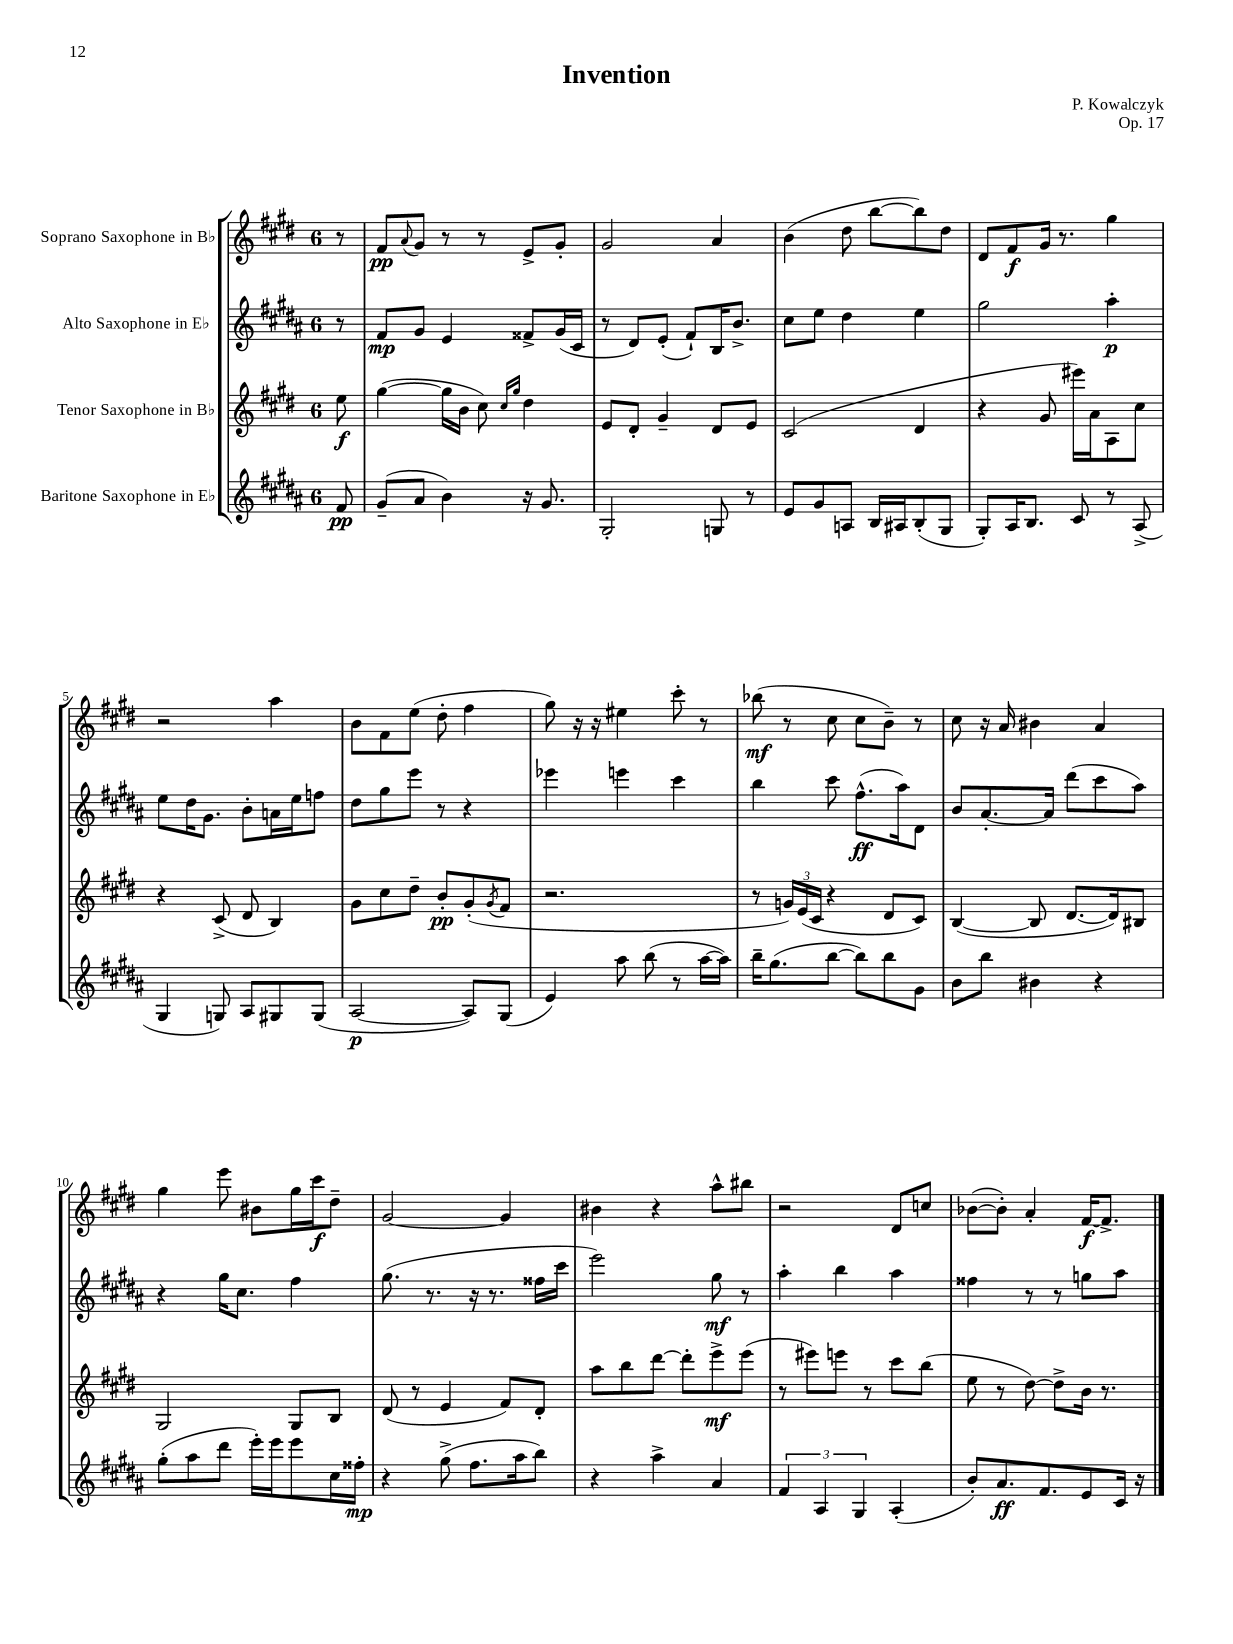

**kern	**kern	**kern	**kern
*staff4	*staff3	*staff2	*staff1
*clefG2	*clefG2	*clefG2	*clefG2
*k[f#c#g#d#a#]	*k[f#c#g#d#]	*k[f#c#g#d#a#]	*k[f#c#g#d#]
*M6/8	*M6/8	*M6/8	*M6/8
8f#	8ee	8r	8r
=	=	=	=
(8g#~	([4gg#	8f#	8f#
.	.	.	8qqa
8a#	.	8g#	8g#
4b)	16gg#]	4e	8r
.	16b	.	.
.	8cc#)	.	8r
.	16qqcc#	.	.
.	16qqgg#	.	.
16r	4dd#	8f##^	8e^
8.g#	.	.	.
.	.	(16g#	8g#'
.	.	16c#	.
=	=	=	=
2G#'	8e	8r	2g#
.	8d#'	8d#)	.
.	4g#~	(8e'	.
.	.	8f#`)	.
8G	8d#	16B	4a
.	.	8.b^	.
8r	8e	.	.
=	=	=	=
8e	(2c#	8cc#	(4b
8g#	.	8ee	.
8A	.	4dd#	8dd#
16B	.	.	[8bb
16A#	.	.	.
(8B'	4d#	4ee	8bb])
8G#	.	.	8dd#
=	=	=	=
8G#')	4r	2gg#	8d#
16A#	.	.	8f#
8.B	.	.	.
.	8g#	.	16g#
.	.	.	8.r
8c#	16eee#)	.	.
.	16a	.	.
8r	8A	4aa#'	4gg#
(8A#^	8cc#	.	.
=	=	=	=
4G#	4r	8ee	2r
.	.	16dd#	.
.	.	8.g#	.
8G)	(8c#^	.	.
8A#	8d#	8b'	.
8G#	4B)	16a	4aa
.	.	16ee	.
(8G#	.	8ff	.
=	=	=	=
[2A#	8g#	8dd#	8b
.	8cc#	8gg#	8f#
.	8dd#~	8eee	(8ee
.	8b'	8r	8dd#'
8A#])	(8g#'	4r	4ff#
.	8qg#	.	.
(8G#	8f#	.	.
=	=	=	=
4e)	2.r	4eee-	8gg#)
.	.	.	16r
.	.	.	16r
8aa#	.	4eee	4ee#
(8bb	.	.	.
8r	.	4ccc#	8ccc#'
[16aa#	.	.	8r
16aa#])	.	.	.
=	=	=	=
16bb~	8r	4bb	(8bb-
(8.gg#	.	.	.
.	24g)	.	8r
.	(24e	.	.
.	24c#	.	.
[8bb	4r	8ccc#	8cc#
8bb])	.	(8.ff#^^	8cc#
8bb	8d#	.	8b~)
.	.	16aa#)	.
8g#	8c#)	8d#	8r
=	=	=	=
8b	([4B	8b	8cc#
8bb	.	[8.a#'	16r
.	.	.	16a
4b#	8B]	.	4b#
.	.	16a#]	.
.	[8.d#	(8ddd#	.
4r	.	8ccc#	4a
.	16d#])	.	.
.	8B#	8aa#)	.
=	=	=	=
(8gg#'	2G#	4r	4gg#
8aa#	.	.	.
8ddd#	.	16gg#	8eee
.	.	8.cc#	.
16eee')	.	.	8b#
16eee	.	.	.
8eee	8G#	4ff#	16gg#
.	.	.	16ccc#
16cc#	8B	.	8dd#~
16ff##'	.	.	.
=	=	=	=
4r	(8d#	(8.gg#	[2g#
.	8r	.	.
.	.	8.r	.
(8gg#^	4e	.	.
8.ff#	.	16r	.
.	.	8.r	.
.	8f#)	.	4g#]
16aa#	.	.	.
8bb)	8d#'	16ff##	.
.	.	16ccc#	.
=	=	=	=
4r	8aa	2eee)	4b#
.	8bb	.	.
4aa#^	[8ddd#	.	4r
.	8ddd#']	.	.
4a#	8eee^	8gg#	8aa^^
.	(8eee	8r	8bb#
=	=	=	=
6f#	8r	4aa#'	2r
.	8eee#)	.	.
6A#	.	.	.
.	8eee	4bb	.
6G#	.	.	.
.	8r	.	.
(4A#'	8ccc#	4aa#	8d#
.	(8bb	.	8cc
=	=	=	=
8b')	8ee	4ff##	([8b-
8.a#	8r	.	8b-'])
.	[8dd#)	8r	4a'
8.f#	.	.	.
.	8dd#^]	8r	.
8e	16b	8gg	[16f#
.	8.r	.	8.f#^]
16c#	.	8aa#	.
16r	.	.	.
==	==	==	==
*-	*-	*-	*-
